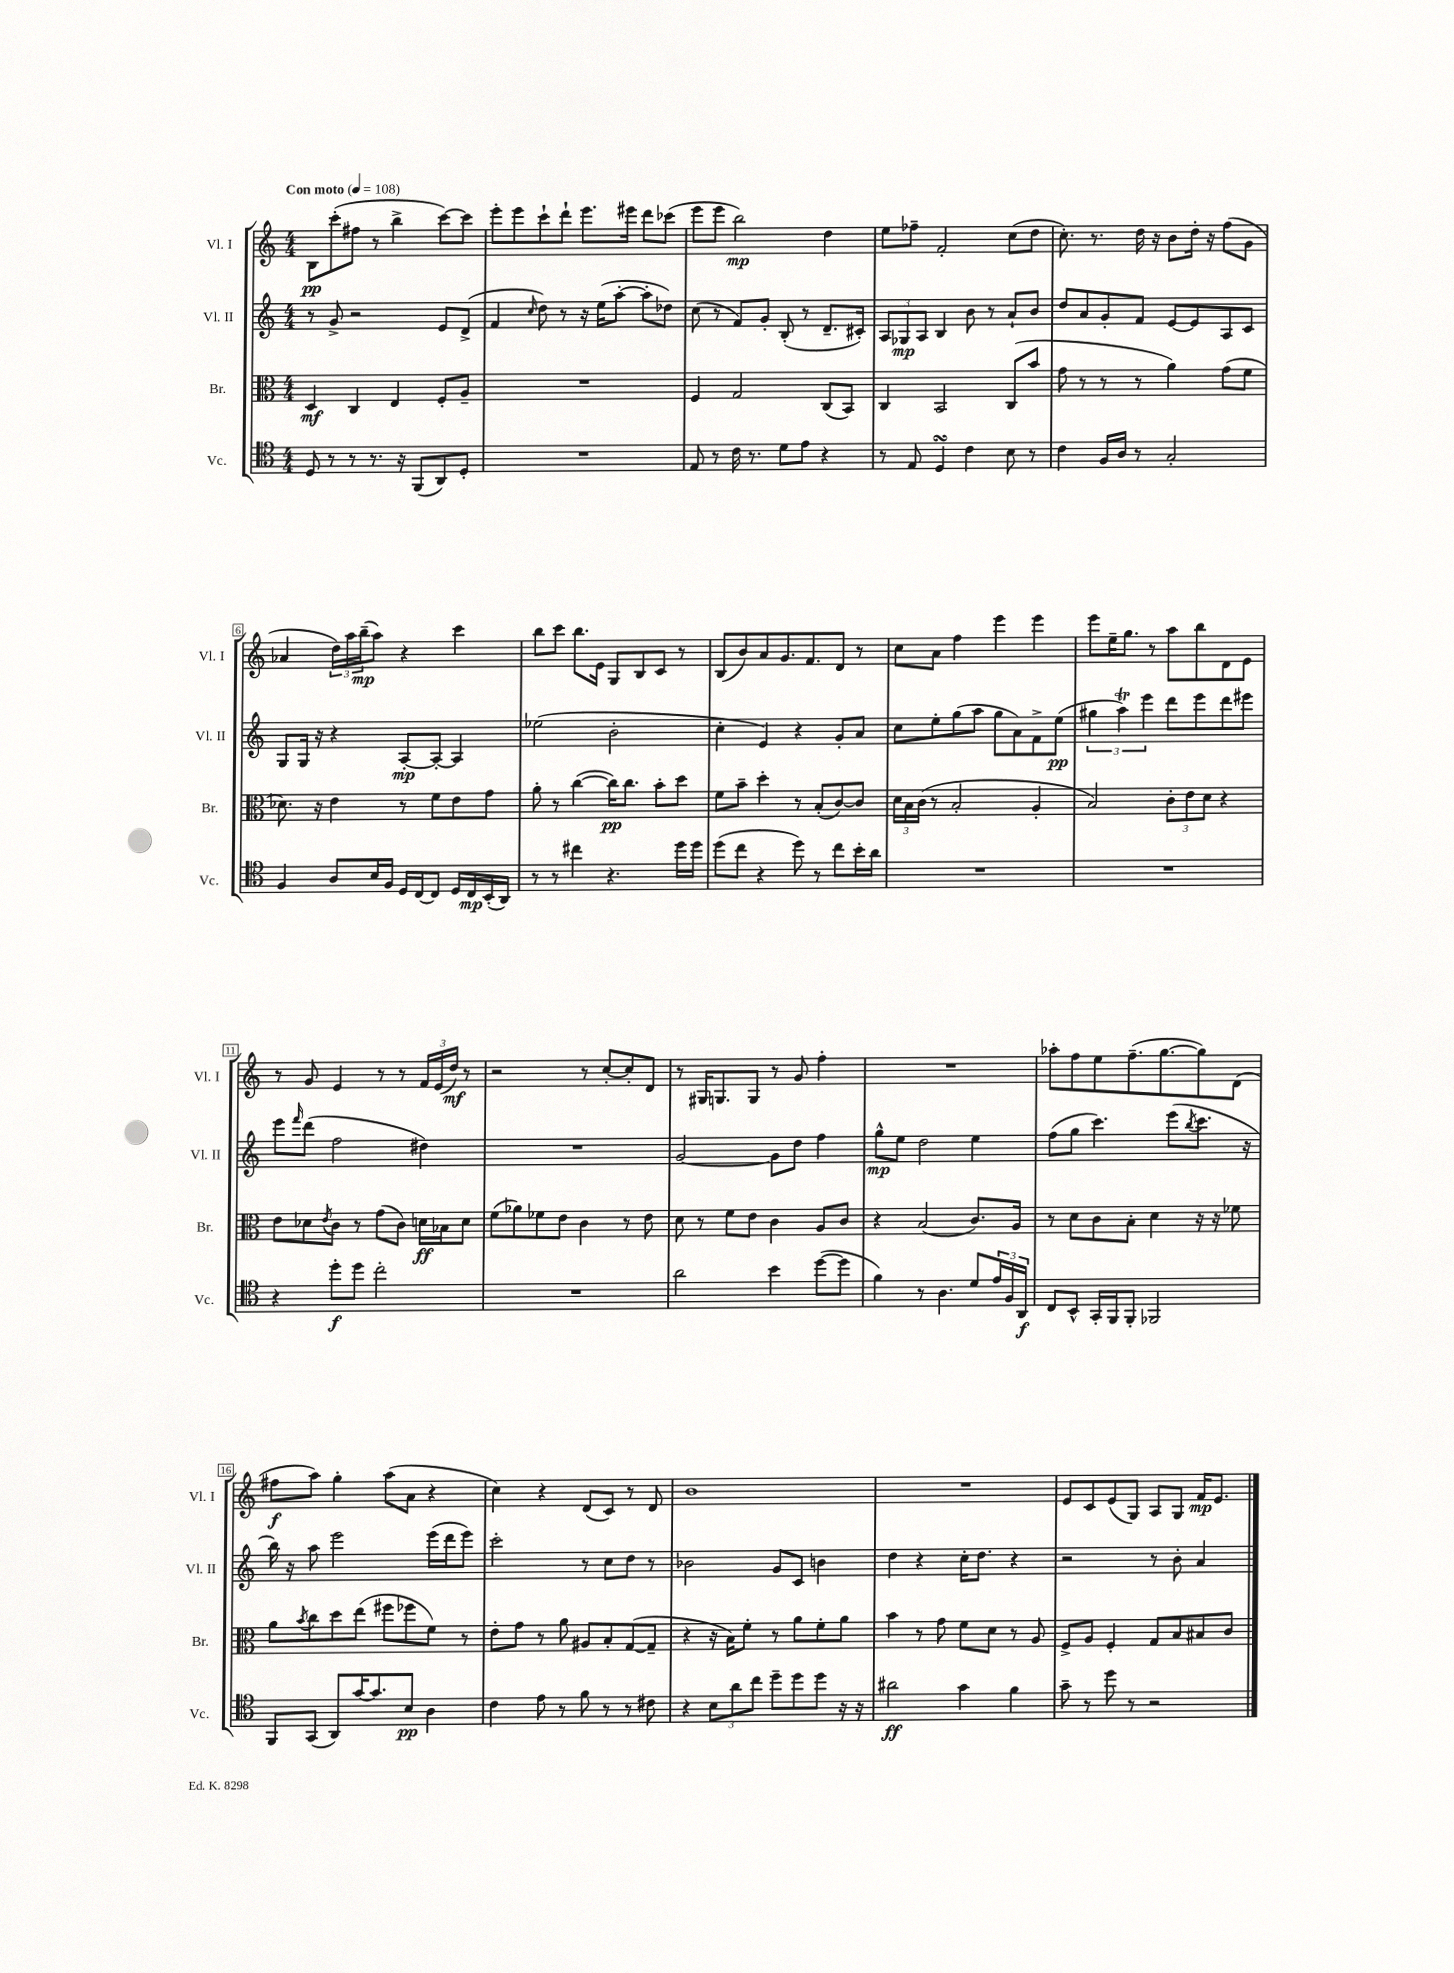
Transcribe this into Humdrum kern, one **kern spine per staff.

**kern	**kern	**kern	**kern
*staff4	*staff3	*staff2	*staff1
*clefC4	*clefC3	*clefG2	*clefG2
*k[]	*k[]	*k[]	*k[]
*M4/4	*M4/4	*M4/4	*M4/4
*MM108	*MM108	*MM108	*MM108
8D/	4D/	8r	8B\L
8r	.	8g^/	(8ccc'\
8r	4C/	2r	8ff#\J
8.r	.	.	8r
.	4E/	.	4bb^\
16r	.	.	.
(8FF/L	.	.	.
8AA/)	8F'/L	8e/L	[8ccc\L)
8D'/J	8A~/J	(8d^/J	8ccc\]J
=	=	=	=
1r	1r	4f/	8eee'\L
.	.	.	8eee\
.	.	16qqcc/	.
.	.	8dd\)	8ccc`\
.	.	8r	8ddd`\J
.	.	16r	8.eee\L
.	.	(16ee\LK	.
.	.	[8aa'\J	.
.	.	.	16eee#\Jk
.	.	8aa'\]L	8ddd\L
.	.	8dd-\J)	(8ccc-\J
=	=	=	=
8E/	4F/	(8cc\	8eee\L
8r	.	8r	8eee\J
16c\	2G/	8f/L)	2bb\)
8.r	.	.	.
.	.	8g'/J	.
8d\L	.	(8B'/	.
8e\J	.	8r	.
4r	(8C/L	8.d~/L	4dd\
.	8BB/J)	.	.
.	.	16c#'/Jk)	.
=	=	=	=
8r	4C/	12A/L	8ee\L
.	.	12G-/	.
8E/	.	.	8ff-~\J
.	.	12A/J	.
4D/	2BB/	4B/	2f'/
4c\	.	8b\	.
.	.	8r	.
8B\	(8C/L	8a`/L	(8cc\L
8r	8b/J	8b/J	8dd\J
=	=	=	=
4c\	8g\	8dd/L	8.cc'\)
.	8r	8a/	.
.	.	.	8.r
16F/LL	8r	8g'/	.
16A/JJ	.	.	.
8r	8r	8f/J	16dd\
.	.	.	16r
2G'/	4a\)	[8e/L	8b\L
.	.	8e/]	16dd'\Jk
.	.	.	16r
.	(8g\L	8A/	(8ff\L
.	8f\J	8c/J	8g\J
=	=	=	=
4F/	8.d-\)	8G/L	4a-/
.	.	16G/Jk	.
.	16r	16r	.
8A/L	4e\	4r	24dd\LL)
.	.	.	24aa\
.	.	.	(24bb~\J
16B/L	.	.	8aa\J)
16F/JJ	.	.	.
16D/LL	8r	[8A'/L	4r
[16C/J	.	.	.
8C/]J	8f\L	8A'/_J	.
16D/LL	8e\	4A/]	4ccc\
16C/	.	.	.
(16BB'/	8g\J	.	.
16AA/JJ)	.	.	.
=	=	=	=
8r	8a'\	(2ee-\	8bb\L
8r	8r	.	8ccc\J
4cc#\	([4cc\	.	8.bb\L
.	.	.	16e\Jk
4.r	16cc\]LK)	2b'\	8G/L
.	8.cc\J	.	.
.	.	.	8B/
.	8b'\L	.	8c/J
16dd\LL	8dd\J	.	8r
16dd\JJ	.	.	.
=	=	=	=
(8dd\L	8f\L	4cc'\	(8B/L
8cc\J	8b~\J	.	8b/)
4r	4dd'\	4e/)	8a/
.	.	.	8.g/
8dd\)	8r	4r	.
.	.	.	8.f/
8r	(8B'/L	.	.
8cc\L	[8c/)	8g'/L	8d/J
16b'\L	8c/]J	8a/J	8r
16a\JJ	.	.	.
=	=	=	=
1r	24d\LL	8cc\L	8cc\L
.	24B\	.	.
.	(24c\JJ	.	.
.	8r	8ee'\	8a\J
.	2B'/	(8gg\	4ff\
.	.	8aa\J	.
.	.	8gg\L	4eee\
.	.	8a\)	.
.	4A'/	8f^\	4eee\
.	.	(8ee\J	.
=	=	=	=
1r	2B/)	6gg#\	8eee\L
.	.	.	16ee~\K
.	.	6aa\)	.
.	.	.	8.gg\J
.	.	6eee\	.
.	.	.	8r
.	12c'\L	8ddd\L	8aa\L
.	12e\	.	.
.	.	8eee\	8bb\
.	12d\J	.	.
.	4r	8ddd\	8d\
.	.	8eee#\J	8e\J
=	=	=	=
4r	8e\L	8eee\L	8r
.	.	16qqfff/	.
.	8d-\	(8ddd\J	8g/
.	8qe/	.	.
8dd'\L	8c\J	2ff\	4e/
8dd\J	8r	.	.
2cc'\	(8g\L	.	8r
.	8c\J)	.	8r
.	16d\LL	4dd#\)	24f/LL
.	.	.	(24e/
.	16B-\J	.	.
.	.	.	24dd/JJ)
.	8d\J	.	8r
=	=	=	=
1r	(8f\L	1r	2r
.	8a-\)	.	.
.	8f-\	.	.
.	8e\J	.	.
.	4c\	.	8r
.	.	.	[8cc'/L
.	8r	.	8cc'/]
.	8e\	.	8d/J
=	=	=	=
2a\	8d\	[2g/	8r
.	8r	.	16G#/LK
.	.	.	8.G/
.	8f\L	.	.
.	8e\J	.	8G/J
4b\	4c\	8g\]L	8r
.	.	8dd\J	8g/
([8dd\L	8A/L	4ff\	4ff'\
8dd\]J	8c/J	.	.
=	=	=	=
4f\)	4r	8gg^^\L	1r
.	.	8ee\J	.
8r	(2B/	2dd\	.
4.A\	.	.	.
8d/L	8.c/L)	4ee\	.
24e/L	.	.	.
24F/	.	.	.
.	16A/Jk	.	.
24AA/JJ	.	.	.
=	=	=	=
8C/L	8r	(8ff\L	8aa-'\L
8BB^^/J	8d\L	8gg\J	8ff\
16GG'/LL	8c\	4.ccc\)	8ee\
16FF/J	.	.	.
8FF'/J	8B'\J	.	(8.ff~\
2FF-/	4d\	.	.
.	.	.	[8.gg\
.	.	(8eee\L	.
.	.	8qbb/	.
.	16r	8.ccc\J	8gg\])
.	16r	.	.
.	8f-\	.	(8d\J
.	.	16r	.
=	=	=	=
8FF/L	8a\L	16bb\)	8ff#\L
.	.	16r	.
.	8qb/	.	.
(8GG/J	8cc\	8aa\	8aa\J)
8AA/L)	8dd\	2eee\	4gg'\
[16g/K	(8ee\J	.	.
8.g/]	.	.	.
.	8ff#\L	.	(8aa\L
8B/J	8ff-\	.	8a\J
4A\	8f\J)	(16eee\LL	4r
.	.	16ddd\J	.
.	8r	8eee\J)	.
=	=	=	=
4c\	8e'\L	2ccc'\	4cc\)
.	8g\J	.	.
8e\	8r	.	4r
8r	8a\	.	.
8f\	8A#/L	8r	(8d/L
8r	8B'/	8cc\L	8c/J)
8r	([8G/	8dd\J	8r
8c#\	8G~/]J	8r	8d/
=	=	=	=
4r	4r	2b-\	1b
12B\L	16r	.	.
.	16B\LK)	.	.
12a\	.	.	.
.	8f'\J	.	.
12cc\J	.	.	.
8dd~\L	8r	8g/L	.
8dd\	8a\L	8c/J	.
8dd\J	8f'\	4b\	.
16r	8a\J	.	.
16r	.	.	.
=	=	=	=
2a#\	4b\	4dd\	1r
.	8r	4r	.
.	8g\	.	.
4g\	8f\L	16cc'\LK	.
.	.	8.dd\J	.
.	8d\J	.	.
4f\	8r	4r	.
.	8A/	.	.
=	=	=	=
8g~\	8F^/L	2r	8e/L
8r	8A/J	.	8c/
8dd\	4F'/	.	(8e/
8r	.	.	8G/J)
2r	8G/L	8r	8A/L
.	8B/	8b'\	8G/J
.	8B#/	4a/	16f/LK
.	.	.	8.e/J
.	8c/J	.	.
==	==	==	==
*-	*-	*-	*-
